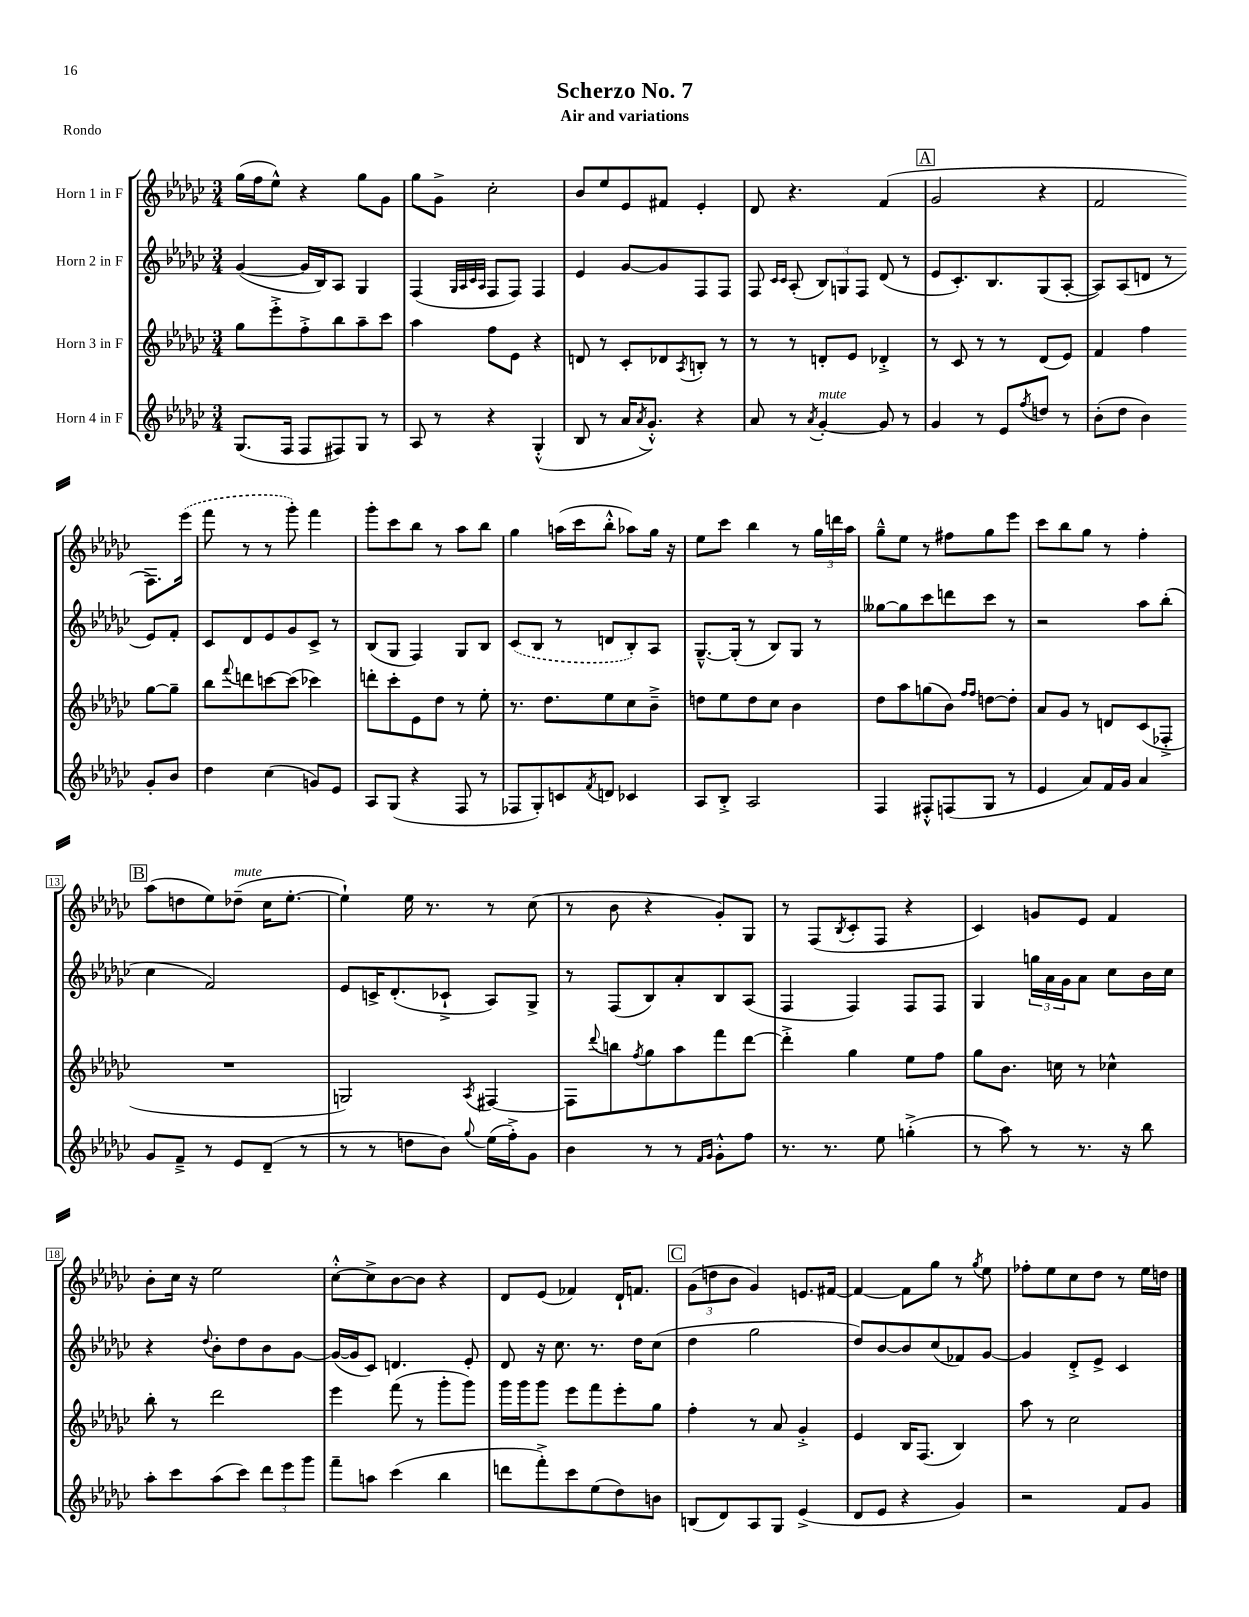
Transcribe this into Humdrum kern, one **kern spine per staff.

**kern	**kern	**kern	**kern
*part4	*part3	*part2	*part1
*staff4	*staff3	*staff2	*staff1
*I"Horn 4 in F	*I"Horn 3 in F	*I"Horn 2 in F	*I"Horn 1 in F
*clefG2	*clefG2	*clefG2	*clefG2
*k[b-e-a-d-g-c-]	*k[b-e-a-d-g-c-]	*k[b-e-a-d-g-c-]	*k[b-e-a-d-g-c-]
*M3/4	*M3/4	*M3/4	*M3/4
=1	=1	=1	=1
(8.G-/L	8gg-\L	([4g-/	(16gg-\LL
.	.	.	16ff\J
.	8eee-'^\	.	8ee-^^\J)
16F/Jk	.	.	.
8F/L	8ff'^\	16g-/LL]	4r
.	.	16B-/J)	.
8F#X/)	8bb-\	8A-/J	.
8G-/J	8aa-~\	4G-/	8gg-\L
8r	8ccc-\J	.	8g-\J
=2	=2	=2	=2
8A-/	4aa-\	(4F/	8gg-\L
8r	.	.	8g-^\J
.	.	32qqG-/LLL	.
.	.	32qqA-/	.
.	.	32qqc-/	.
.	.	32qqA-/JJJ	.
4r	8ff\L	8F/L	2cc-'\
.	8e-\J	8F/J)	.
(4G-'^^/	4r	4F/	.
=3	=3	=3	=3
8B-/	8dn/	4e-/	8b-/L
8r	8r	.	8ee-/
16a-/KL	8c-'/L	[8g-/L	8e-/
8qa-/	.	.	.
8.g-'^^/J)	.	.	.
.	8d-X/	8g-/]	8f#X/J
.	8qA-/	.	.
4r	8Bn'/J	8F/	4e-'/
.	8r	8F/J	.
=4	=4	=4	=4
8a-/	8r	8F/	8d-/
.	.	16qqc-/LL	.
.	.	16qqc-/JJ	.
8r	8r	(8A-'/	4.r
8qa-/	.	.	.
!LO:TX:a:i:t=mute	!	!	!
[4g-'/	8dn'/L	12B-/L)	.
.	.	12Gn/	.
.	8e-/J	.	.
.	.	12F/J	.
8g-/]	4d-X'^/	(8d-/	(4f/
8r	.	8r	.
!!LO:REH:place=s1:t=A
=5	=5	=5	=5
4g-/	8r	8e-/L	2g-/
.	8c-/	8.c-'/)	.
8r	8r	.	.
.	.	8.B-/	.
8e-/L	8r	.	.
8qff/	.	.	.
8ddn/J	(8d-/L	(8G-/	4r
8r	8e-/J)	[8A-'/J	.
=6	=6	=6	=6
(8b-'\L	4f/	8A-/L])	2f/
8dd-\J	.	(8A-/	.
4b-\)	4ff\	8dn/J	.
.	.	8r	.
8g-'/L	[8gg-\L	8e-/L)	8.F\L)
8b-/J	8gg-~\J]	8f'/J	.
.	.	.	(16eee-\Jk
!!LO:LB:g=z
=7	=7	=7	=7
4dd-\	8bb-\L	8c-/L	8fff\
.	8qqfff/	.	.
.	8dddn\	8d-/	8r
(4cc-\	[8cccn\	8e-/	8r
.	(8ccc\J]	8g-/	8ggg-'\)
8gn/L)	4ccc-X\)	8c-^/J	4fff\
8e-/J	.	8r	.
=8	=8	=8	=8
8A-/L	8dddn'\L	(8B-/L	8ggg-'\L
(8G-/J	8ccc-'\	8G-/J	8ccc-\
4r	8e-\	4F/)	8bb-\J
.	8dd-\J	.	8r
8F/	8r	8G-/L	8aa-\L
8r	8ee-'\	8B-/J	8bb-\J
=9	=9	=9	=9
8F-X/L	8.r	(8c-/L	4gg-\
8G-'/)	.	8B-/J	.
.	8.dd-\L	.	.
8cn/	.	8r	(16aan\LL
.	.	.	16ccc-\J
8qf/	.	.	.
8dn/J	8ee-\	8dn/L	8bb-'^^\J
4c-X/	8cc-\	8B-'/)	8aa-X\L)
.	8b-~^\J	8A-/J	16gg-\Jk
.	.	.	16r
=10	=10	=10	=10
8A-/L	8ddn\L	[8.G-~^^/L	8ee-\L
8B-'^/J	8ee-\	.	8ccc-\J
.	.	(16G-'/Jk]	.
2A-/	8dd\	8r	4bb-\
.	8cc-\J	8B-/L)	.
.	4b-\	8G-/J	8r
.	.	8r	24gg-\LL
.	.	.	24dddn\
.	.	.	24aa-\JJ
=11	=11	=11	=11
4F/	8dd-\L	[8gg--X\L	8gg-~^^\L
.	8aa-\	8gg--\]	8ee-\J
8F#X'^^/L	(8ggn\	8ccc-\	8r
(8Fn/	8b-\J)	8dddn\	8ff#X\L
.	16qqff/LL	.	.
.	16qqff/JJ	.	.
8G-/J	[8ddn\L	8ccc-\J	8gg-\
8r	8dd'\J]	8r	8eee-\J
=12	=12	=12	=12
4e-/	8a-/L	2r	8ccc-\L
.	8g-/J	.	8bb-\
8a-/L)	8r	.	8gg-\J
16f/L	8dn/L	.	8r
16g-/JJ	.	.	.
4a-/	(8c-/	8aa-\L	4ff'\
.	8F-X'^/J	(8bb-'\J	.
!!LO:LB:g=z
!!LO:REH:place=s1:t=B
=13	=13	=13	=13
8g-/L	2.r	4cc-\	(8aa-\L
8f~^/J	.	.	8ddn\
8r	.	2f/)	8ee-\)
!	!	!	!LO:TX:a:i:t=mute
8e-/L	.	.	(8dd-X~\J
(8d-~/J	.	.	16cc-\KL
.	.	.	[8.ee-'\J
8r	.	.	.
=14	=14	=14	=14
8r	2Gn/)	8e-/L	4ee-`\])
8r	.	16cn^/K	.
.	.	(8.d-'/	.
8ddn\L	.	.	16ee-\
.	.	.	8.r
8b-\J)	.	8c-X`^/J	.
8qqgg-/	8qA-/	.	.
(16ee-\LL	[4F#X/	8A-/L)	8r
16ff'^\J)	.	.	.
8g-\J	.	8G-^/J	(8cc-\
=15	=15	=15	=15
4b-\	8F#\L]	8r	8r
.	8qqddd-/	.	.
.	8bbn\	(8F/L	8b-\
.	8qff/	.	.
8r	8gg-\	8B-/)	4r
8r	8aa-\	8a-'/	.
16qqf/LL	.	.	.
16qqg-/JJ	.	.	.
8g-'^^\L	8fff\	8B-/	8g-'/L)
8ff\J	[8ddd-\J	(8A-/J	8G-/J
=16	=16	=16	=16
8.r	4ddd-'^\]	4F/	8r
.	.	.	(8F/L
8.r	.	.	.
.	.	.	8qB-/
.	4gg-\	4F/)	8c-'/
8ee-\	.	.	8F/J
(4ggn'^\	8ee-\L	8F/L	4r
.	8ff\J	8F/J	.
=17	=17	=17	=17
8r	8gg-\L	4G-/	4c-/)
8aa-\)	8.b-\J	.	.
8r	.	24ggn\LL	8gn/L
.	.	24a-\	.
.	16ccn\	.	.
.	.	24g-\J	.
8.r	8r	8a-\J	8e-/J
.	4cc-X^^\	8cc-\L	4f/
16r	.	.	.
8bb-\	.	16b-\L	.
.	.	16cc-\JJ	.
!!LO:LB:g=z
=18	=18	=18	=18
8aa-'\L	8bb-'\	4r	8b-'\L
8ccc-\	8r	.	16cc-\Jk
.	.	.	16r
.	.	8qqdd-/	.
(8aa-\	2ddd-\	8b-'\L	2ee-\
8ccc-\J)	.	8dd-\	.
12ddd-\L	.	8b-\	.
12eee-\	.	.	.
.	.	[8g-\J	.
12ggg-\J	.	.	.
=19	=19	=19	=19
8fff~\L	4eee-\	(16g-/LL_	[8cc-'^^\L
.	.	16g-/J]	.
8aan\J	.	8c-/J)	8cc-^\]
(4ccc-\	(8fff\	4.dn/	[8b-\
.	8r	.	8b-\J]
4bb-\	8ggg-'\L	.	4r
.	8ggg-\J)	8e-'/	.
=20	=20	=20	=20
8dddn\L	16ggg-\LL	8d-/	8d-/L
.	16ggg-\J	.	.
8fff'^\)	8ggg-\J	16r	(8e-/J
.	.	8.cc-\	.
8ccc-\	8eee-\L	.	4f-X/)
(8ee-\	8fff\	8.r	.
8dd-\)	8eee-'\	.	16d-`/KL
.	.	16dd-\KL	8.fn/J
8bn\J	8gg-\J	(8cc-\J	.
!!LO:REH:place=s1:t=C
=21	=21	=21	=21
(8Bn/L	4ff'\	4dd-\	(12g-\L
.	.	.	12ddn\
8d-/)	.	.	.
.	.	.	12b-\J
8A-/	8r	2gg-\	4g-/)
8G-/J	8a-/	.	.
(4e-^/	4g-'^/	.	8.en/L
.	.	.	[16f#X/Jk
=22	=22	=22	=22
8d-/L	4e-/	8dd-/L)	4f#/_
8e-/J	.	[8b-/	.
4r	16B-/KL	8b-/]	8f#\L]
.	(8.F/J	.	.
.	.	(8cc-/	8gg-\J
4g-/)	4B-/)	8f-X/)	8r
.	.	.	8qgg-/
.	.	[8g-/J	8ee-\
=23	=23	=23	=23
2r	8aa-\	4g-/]	8ff-X'\L
.	8r	.	8ee-\
.	2cc-\	8d-'^/L	8cc-\
.	.	8e-^/J	8dd-\J
8f/L	.	4c-/	8r
8g-/J	.	.	16ee-\LL
.	.	.	16ddn\JJ
==	==	==	==
*-	*-	*-	*-
